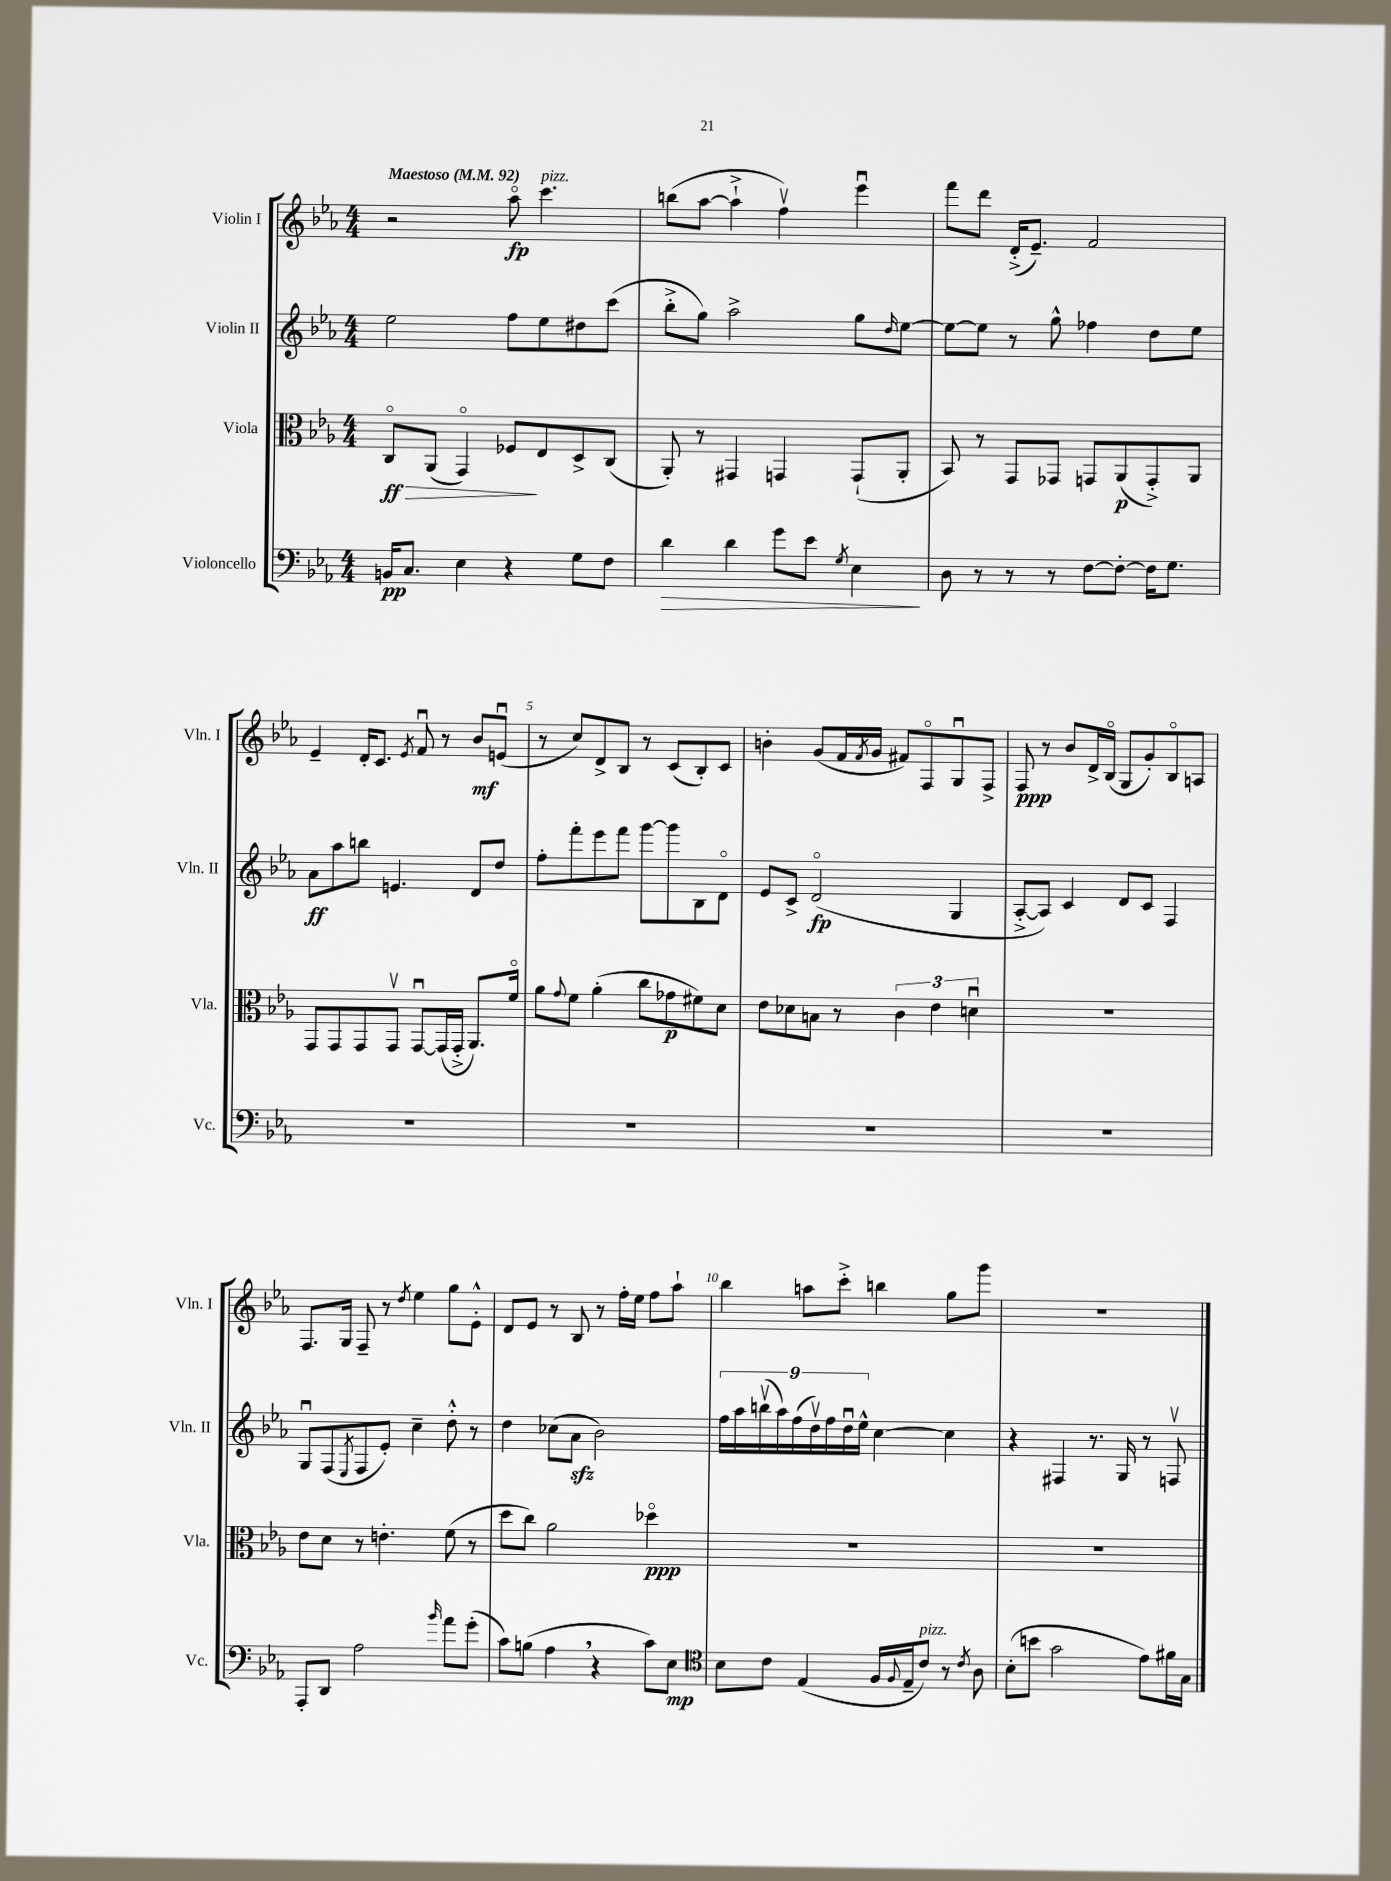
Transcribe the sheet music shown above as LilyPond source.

<<
\new StaffGroup <<
\new Staff = "s0" \with { instrumentName = "Violin I" shortInstrumentName = "Vln. I" } {
    \clef treble \key ees \major \numericTimeSignature \time 4/4 \tempo "Maestoso" 4 = 92
    r2 aes''8\flageolet\fp c'''4.^\markup { \italic "pizz." } |
    b''8( aes''8~ aes''4-!-> f''4\upbow) ees'''4\downbow |
    f'''8 d'''8 d'16-.->( ees'8.--) f'2 |
    ees'4-- d'16-. c'8. \acciaccatura { ees'8 } f'8\downbow r8 bes'8\mf e'8\downbow( |
    r8 c''8) d'8-> bes8 r8 c'8( bes8-.) c'8 |
    b'4-. g'8( f'16 \acciaccatura { f'8 } g'16 fis'8) f8\flageolet g8\downbow f8-> |
    f8\ppp r8 bes'8 d'16-> bes16\flageolet( g8 g'8-.) bes8\flageolet a8 |
    f8. g16 f8-- r8 \acciaccatura { d''8 } ees''4 g''8 ees'8-.-^ |
    d'8 ees'8 r8 bes8 r8 f''16-. ees''16 f''8 aes''8-! |
    bes''4 a''8 c'''8-.-> b''4 g''8 g'''8 |
    R1 \bar "|." |
}
\new Staff = "s1" \with { instrumentName = "Violin II" shortInstrumentName = "Vln. II" } {
    \clef treble \key ees \major \numericTimeSignature \time 4/4
    ees''2 f''8 ees''8 dis''8 c'''8( |
    bes''8-.-> g''8) aes''2-> g''8 \grace { d''16 } ees''8~ |
    ees''8~ ees''8 r8 g''8-^ fes''4 d''8 ees''8 |
    aes'8\ff aes''8 b''8 e'4. d'8 d''8 |
    f''8-. f'''8-. ees'''8 f'''8 g'''8~ g'''8 bes8 d'8\flageolet |
    ees'8 c'8-> d'2\flageolet\fp( g4 |
    aes8~-.-> aes8) c'4 d'8 c'8 f4 |
    g8\downbow f8( \acciaccatura { ees8 } f8 ees'8-.) c''4-- d''8-.-^ r8 |
    d''4 ces''8( aes'8\sfz bes'2) |
    \tuplet 9/8 { f''16 aes''16 b''16\upbow( aes''16) f''16( d''16\upbow) f''16 d''16\downbow ees''16-^ } c''4~ c''4 |
    r4 fis4 r8. g16 r8 f8\upbow \bar "|." |
}
\new Staff = "s2" \with { instrumentName = "Viola" shortInstrumentName = "Vla." } {
    \clef alto \key ees \major \numericTimeSignature \time 4/4
    c8\flageolet\ff\> aes,8( g,4\flageolet) fes8\! ees8 d8-> c8( |
    aes,8-.) r8 gis,4 g,4 g,8-!( aes,8-. |
    bes,8) r8 g,8 ges,8 g,8 aes,8\p( g,8-.->) aes,8 |
    g,8 g,8 g,8 g,8\upbow g,8~\downbow g,16( g,16-.-> aes,8.) f'16\flageolet |
    aes'8 \appoggiatura { g'8 } f'8 aes'4-.( c''8 ges'8\p fis'8) d'8 |
    ees'8 des'8 b8 r8 \tuplet 3/2 { c'4 ees'4 d'4\downbow } |
    R1 |
    ees'8 d'8 r8 e'4.-. f'8( r8 |
    d''8 c''8) aes'2 des''4\flageolet\ppp |
    R1 |
    R1 \bar "|." |
}
\new Staff = "s3" \with { instrumentName = "Violoncello" shortInstrumentName = "Vc." } {
    \clef bass \key ees \major \numericTimeSignature \time 4/4
    b,16\pp c8. ees4 r4 g8 f8 |
    d'4\> d'4 g'8 ees'8 \acciaccatura { g8 } ees4\! |
    d8 r8 r8 r8 f8~ f8~-. f16 g8. |
    R1 |
    R1 |
    R1 |
    R1 |
    aes,,8-. d,8 aes2 \grace { bes'16 } aes'8 g'8-.( |
    c'8) b8( aes4 \breathe r4 c'8) ees8\mp |
    \clef tenor bes8 c'8 ees4( f16 \appoggiatura { f8 } ees16-- c'8^\markup { \italic "pizz." }) r8 \acciaccatura { c'8 } aes8 |
    bes8-.( b'8 g'2 ees'8) fis'16 g16 \bar "|." |
}
>>
>>
\layout { \context { \Score \override BarNumber.break-visibility = ##(#f #t #t) barNumberVisibility = #(every-nth-bar-number-visible 5) } }
